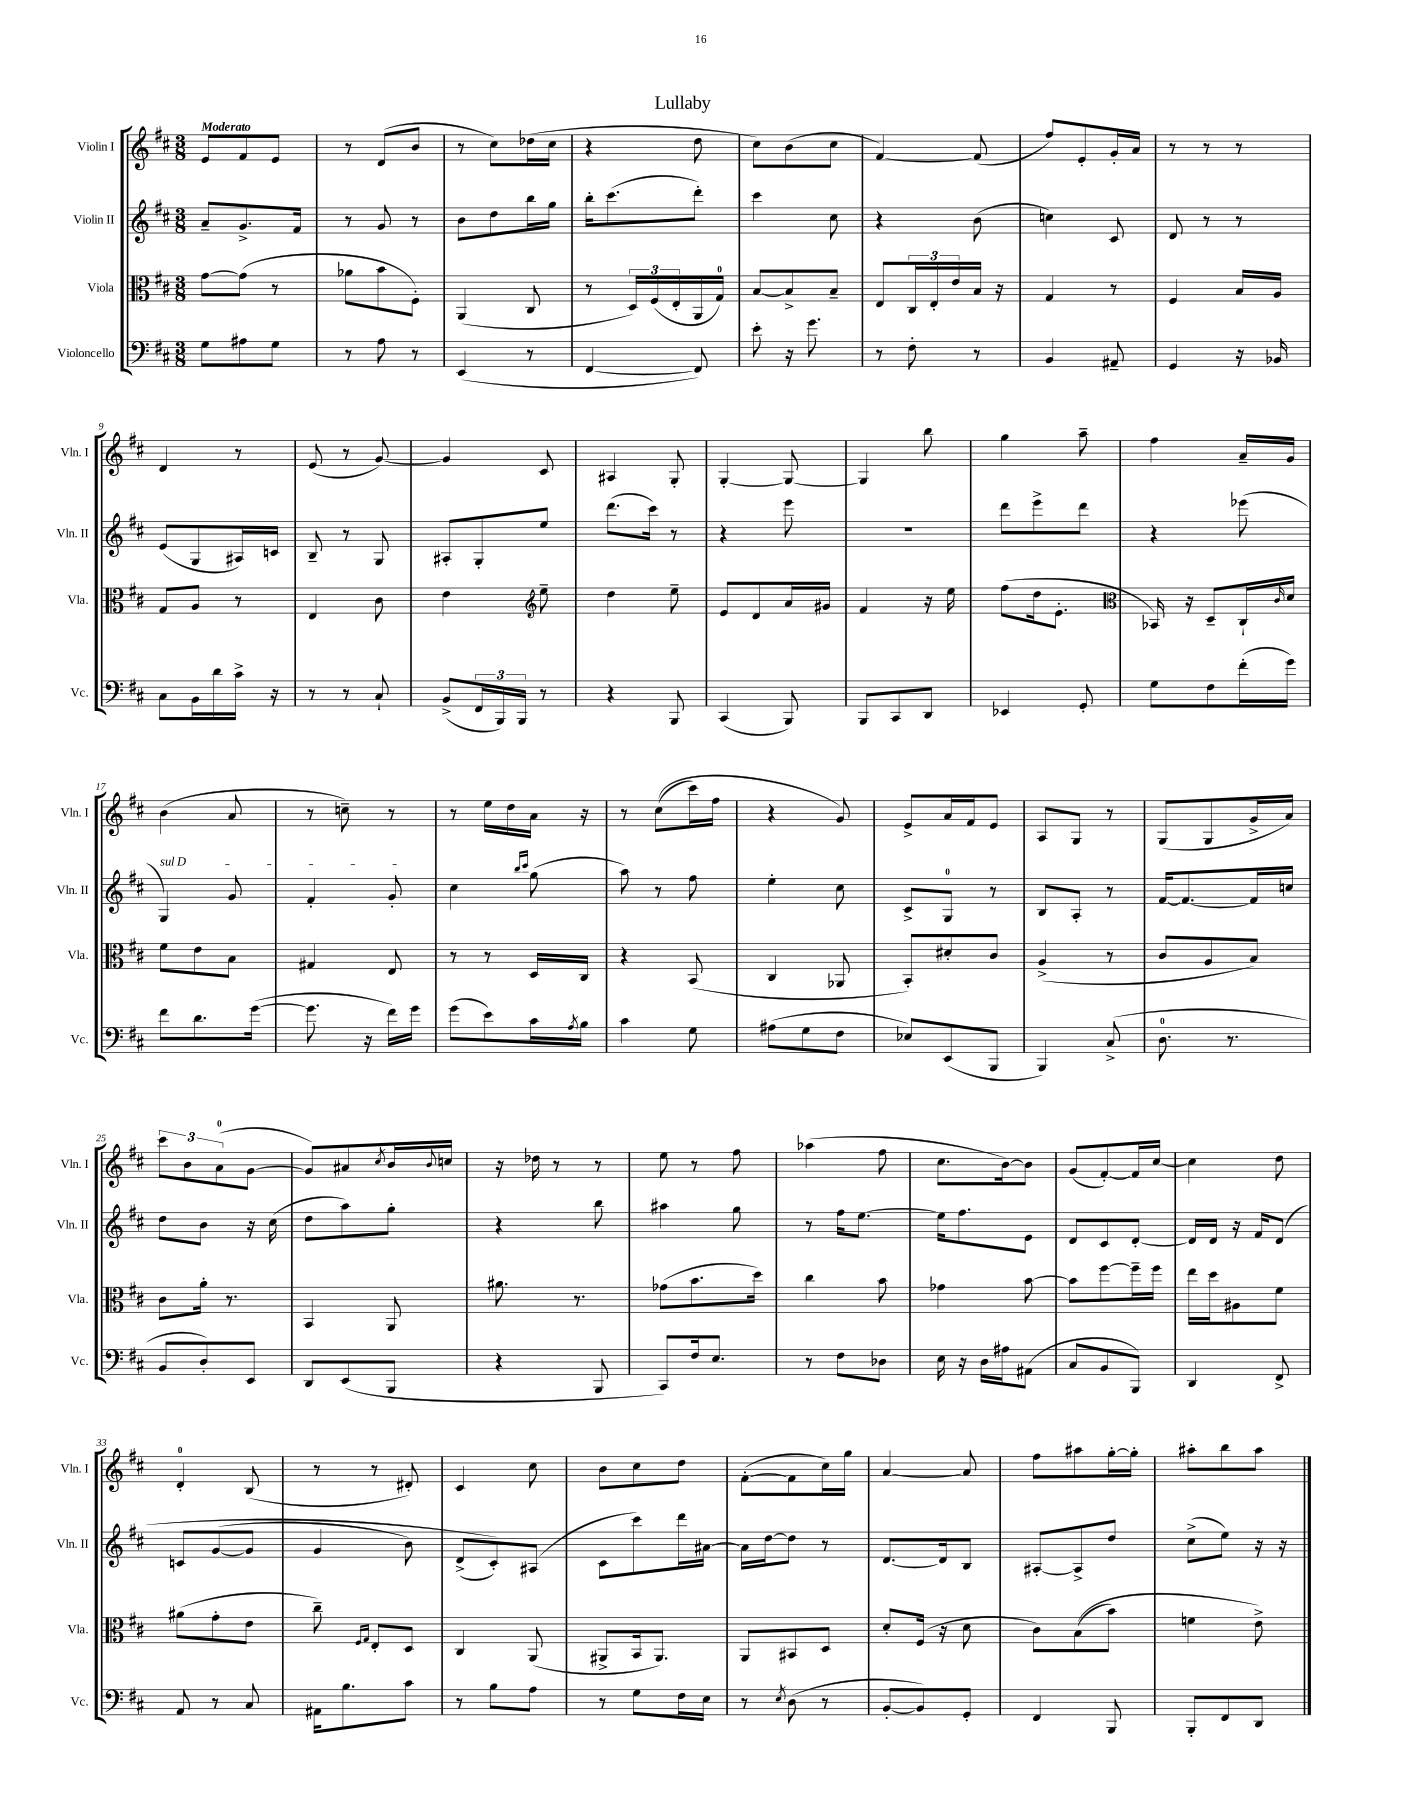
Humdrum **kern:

**kern	**kern	**kern	**kern
*part4	*part3	*part2	*part1
*staff4	*staff3	*staff2	*staff1
*I"Violoncello	*I"Viola	*I"Violin II	*I"Violin I
*I'Vc.	*I'Vla.	*I'Vln. II	*I'Vln. I
*clefF4	*clefC3	*clefG2	*clefG2
*k[f#c#]	*k[f#c#]	*k[f#c#]	*k[f#c#]
*M3/8	*M3/8	*M3/8	*M3/8
=1	=1	=1	=1
!	!	!	!LO:TX:a:B:t=Moderato
8G\L	[8g\L	8a~/L	8e/L
8A#X\	(8g\J]	8.g^/	8f#/
8G\J	8r	.	8e/J
.	.	16f#/Jk	.
=2	=2	=2	=2
8r	8a-X\L	8r	8r
8A\	8b\	8g/	(8d/L
8r	8F#'\J)	8r	8b/J
=3	=3	=3	=3
(4EE/	(4AA/	8b\L	8r
.	.	8dd\	8cc#\L)
8r	8C#/	16bb\L	(16dd-X\L
.	.	16gg\JJ	16cc#\JJ
=4	=4	=4	=4
[4FF#/	8r	16bb'\KL	4r
.	.	(8.ccc#\	.
.	24D/LL)	.	.
.	(24F#/	.	.
.	24E'/	.	.
8FF#/])	16AA/	8ddd'\J)	8dd\
.	16G/JJ)	.	.
=5	=5	=5	=5
8e'\	[8B/L	4ccc#\	8cc#\L)
16r	8B^/]	.	(8b\
8.g\	.	.	.
.	8B~/J	8cc#\	8cc#\J
=6	=6	=6	=6
8r	8E/L	4r	[4f#/)
8F#'\	24C#/L	.	.
.	24E'/	.	.
.	24e/	.	.
8r	16B/JJ	(8b\	(8f#/]
.	16r	.	.
=7	=7	=7	=7
4BB/	4G/	4ccn\)	8ff#/L)
.	.	.	8e'/
8AA#X~/	8r	8c#/	16g'/L
.	.	.	16a/JJ
=8	=8	=8	=8
4GG/	4F#/	8d/	8r
.	.	8r	8r
16r	16B/LL	8r	8r
16BB-X/	16A/JJ	.	.
!!LO:LB:g=z
=9	=9	=9	=9
8C#\L	8G/L	(8e/L	4d/
16BB\L	8A/J	8G/	.
16d\	.	.	.
16c#^\JJ	8r	16A#X/L)	8r
16r	.	16cn/JJ	.
=10	=10	=10	=10
8r	4E/	8B~/	(8e/
8r	.	8r	8r
8C#`/	8c#\	8G/	[8g/)
=11	=11	=11	=11
(8BB^/L	4e\	8A#X'/L	4g/]
24FF#/L	.	8G'/	.
24BBB/)	.	.	.
24BBB/JJ	.	.	.
*	*clefG2	*	*
8r	8ee~\	8ee/J	8c#/
=12	=12	=12	=12
4r	4dd\	(8.ddd\L	4A#X/
.	.	16ccc#\Jk)	.
8BBB/	8ee~\	8r	8G'/
=13	=13	=13	=13
(4CC#/	8e/L	4r	[4G'/
.	8d/	.	.
8BBB/)	16a/L	8eee\	8G/_
.	16g#X/JJ	.	.
=14	=14	=14	=14
8BBB/L	4f#/	4.r	4G/]
8CC#/	.	.	.
8DD/J	16r	.	8bb\
.	16ee\	.	.
=15	=15	=15	=15
4EE-X/	(8ff#\L	8ddd\L	4gg\
.	16dd\k	8eee^\	.
.	8.e'\J	.	.
8GG'/	.	8ddd\J	8aa~\
=16	=16	=16	=16
*	*clefC3	*	*
8G\L	16BB-X/)	4r	4ff#\
.	16r	.	.
8F#\	8D~/L	.	.
(16f#'\L	16C#`/L	(8eee-X\	16a~/LL
.	16qqc#/	.	.
16g\JJ)	16d/JJ	.	16g/JJ
!!LO:LB:g=z
=17	=17	=17	=17
!	!	!LO:TX:a:i:t=sul D	!
8f#\L	8f#\L	4G/)	(4b\
8.d\	8e\	.	.
.	8B\J	8g/	8a/
([16g\Jk	.	.	.
=18	=18	=18	=18
8.g\]	4G#X/	4f#'/	8r
.	.	.	8ccn~\)
16r	.	.	.
16f#\LL)	8E/	8g'/	8r
16g\JJ	.	.	.
=19	=19	=19	=19
(8g\L	8r	4cc#\	8r
8e\)	8r	.	16ee\LL
.	.	.	16dd\
.	.	16qqbb/LL	.
.	.	16qqccc#/JJ	.
16c#\L	16D/LL	(8gg\	16a\JJ
8qA/	.	.	.
16B\JJ	16C#/JJ	.	16r
=20	=20	=20	=20
4c#\	4r	8aa\)	8r
.	.	8r	((8cc#\L
8G\	(8BB/	8ff#\	16ccc#\L)
.	.	.	16ff#\JJ
=21	=21	=21	=21
(8A#X\L	4C#/	4ee'\	4r
8G\	.	.	.
8F#\J	8AA-X/	8cc#\	8g/)
=22	=22	=22	=22
8E-X/L)	8BB'/L)	8c#^/L	8e^/L
(8EE/	8d#X'/	8G/J	16a/L
.	.	.	16f#/J
8BBB/J	8c#/J	8r	8e/J
=23	=23	=23	=23
4BBB/)	(4A^/	8B/L	8A/L
.	.	8A'/J	8G/J
(8C#^/	8r	8r	8r
=24	=24	=24	=24
8.D\	8c#/L	[16f#/KL	(8G/L
.	.	8.f#/_	.
.	8A/	.	8G/
8.r	.	.	.
.	8B/J)	16f#/L]	16g^/L
.	.	16ccn/JJ	16a/JJ)
!!LO:LB:g=z
=25	=25	=25	=25
8BB/L	8c#\L	8dd\L	12ccc#\L
.	.	.	12b\
8D'/)	16a'\Jk	8b\J	.
.	.	.	(12a\
.	8.r	.	.
8EE/J	.	16r	[8g\J
.	.	(16cc#\	.
=26	=26	=26	=26
8DD/L	4BB/	8dd\L	8g/L])
(8EE/	.	8aa\)	8a#X/
.	.	.	8qcc#/
8BBB/J	8AA/	8gg'\J	16b/L
.	.	.	8qqb/
.	.	.	16ccn/JJ
=27	=27	=27	=27
4r	8.a#X\	4r	16r
.	.	.	16dd-X\
.	.	.	8r
.	8.r	.	.
8BBB/	.	8bb\	8r
=28	=28	=28	=28
8CC#/L)	(8g-X\L	4aa#X\	8ee\
16F#/k	8.b\	.	8r
8.E/J	.	.	.
.	.	8gg\	8ff#\
.	16dd\Jk)	.	.
=29	=29	=29	=29
8r	4cc#\	8r	(4aa-X\
8F#\L	.	16ff#\KL	.
.	.	[8.ee\J	.
8D-X\J	8b\	.	8ff#\
=30	=30	=30	=30
16E\	4g-X\	16ee\KL]	8.cc#\L
16r	.	8.ff#\	.
16D\LL	.	.	.
16A#X\J	.	.	[16b\k)
(8AA#X\J	[8b\	8e\J	8b\J]
=31	=31	=31	=31
8C#/L	8b\L]	8d/L	(8g/L
8BB/	[8ff#\	8c#/	[8f#'/)
8BBB/J)	16ff#~\L]	[8d'/J	16f#/L]
.	16ff#\JJ	.	[16cc#/JJ
=32	=32	=32	=32
4DD/	16ee\LL	16d/LL]	4cc#\]
.	16dd\J	16d/JJ	.
.	8A#X\	16r	.
.	.	16f#/KL	.
8FF#^/	8f#\J	(8d/J	8dd\
!!LO:LB:g=z
=33	=33	=33	=33
8AA/	(8a#X\L	8cn/L	4d'/
8r	8g'\	([8g/	.
8C#/	8e\J	8g/J]	(8B/
=34	=34	=34	=34
16AA#X\KL	8cc#~\)	4g/	8r
8.B\	.	.	.
.	16qqF#/LL	.	.
.	16qqG/JJ	.	.
.	8E'/L	.	8r
8c#\J	8D/J	8b\)	8d#X'/)
=35	=35	=35	=35
8r	4C#/	(8d^/L	4c#/
8B\L	.	8c#'/))	.
8A\J	(8AA/	(8A#X/J	8cc#\
=36	=36	=36	=36
8r	8AA#X^/L	8c#\L	8b\L
8G\L	16BB/k	8ccc#\)	8cc#\
.	8.AA#/J)	.	.
16F#\L	.	16ddd\L	8dd\J
16E\JJ	.	[16a#X\JJ	.
=37	=37	=37	=37
8r	8AA/L	16a#\LL]	([8f#'\L
.	.	[16dd\J	.
8qE/	.	.	.
(8D\	8BB#X/	8dd\J]	8f#\]
8r	8D/J	8r	16cc#\L)
.	.	.	16gg\JJ
=38	=38	=38	=38
[8BB'/L	8d'/L	[8.d/L	[4a/
8BB/])	(16F#/Jk	.	.
.	16r	16d/k]	.
8GG'/J	8d\	8B/J	8a/]
=39	=39	=39	=39
4FF#/	8c#\L)	[8A#X'/L	8ff#\L
.	((8B\	8A#^/]	8aa#X\
8BBB/	8b\J)	8dd/J	[16gg'\L
.	.	.	16gg'\JJ]
=40	=40	=40	=40
8BBB'/L	4fn\	(8cc#^\L	8aa#X'\L
8FF#/	.	8ee\J)	8bb\
8DD/J	8e^\)	16r	8aa#\J
.	.	16r	.
==	==	==	==
*-	*-	*-	*-
